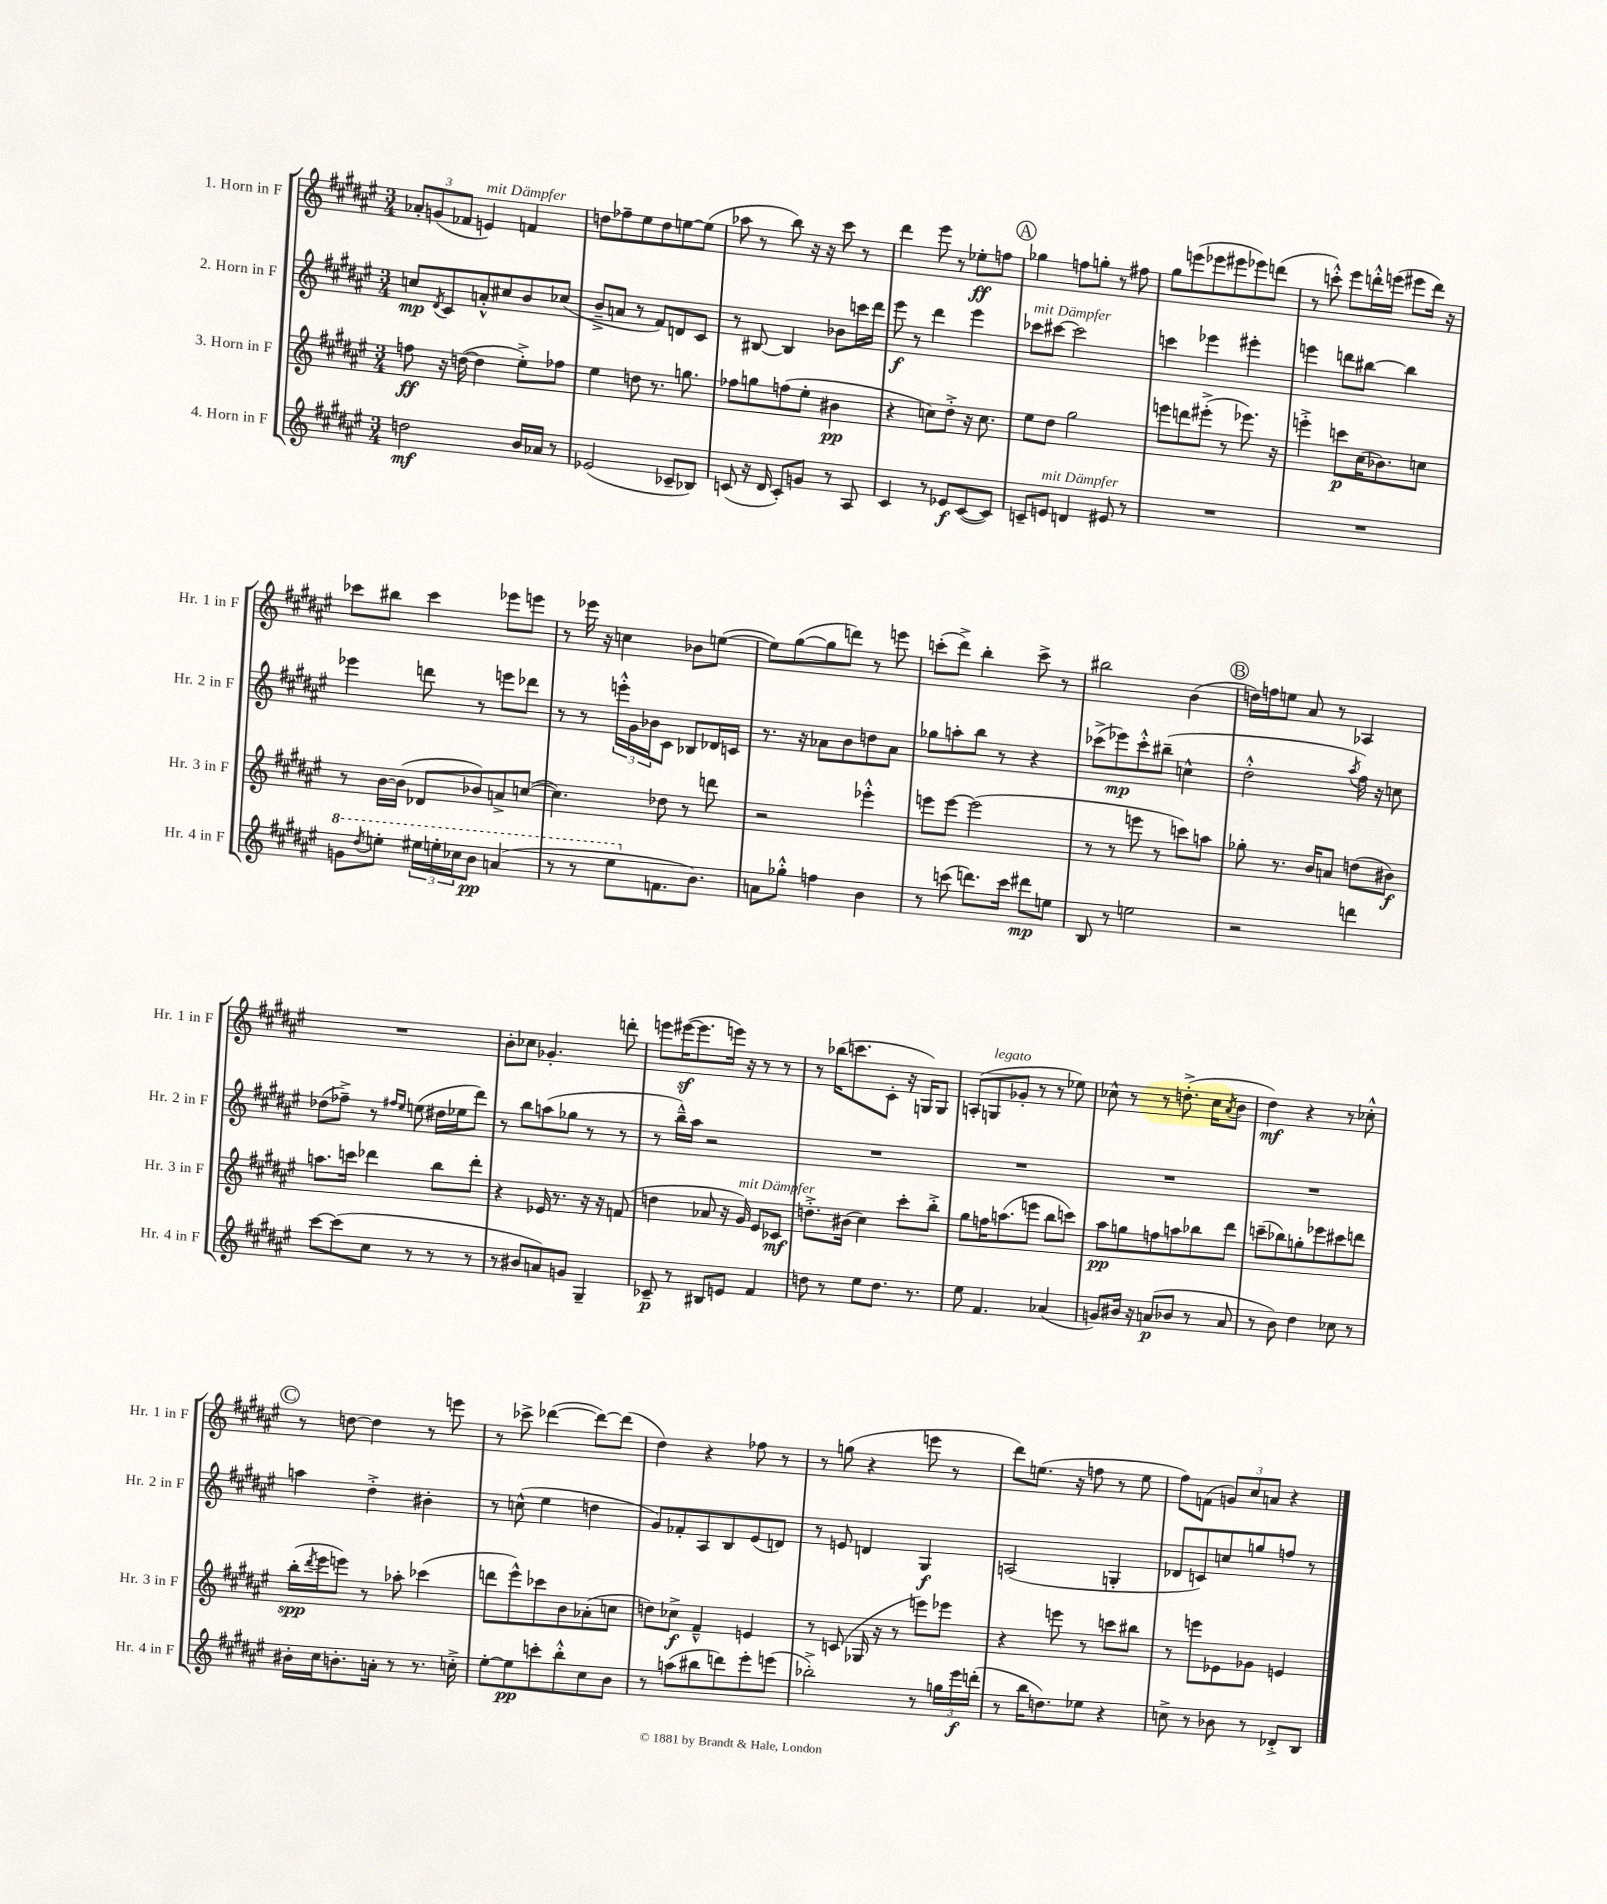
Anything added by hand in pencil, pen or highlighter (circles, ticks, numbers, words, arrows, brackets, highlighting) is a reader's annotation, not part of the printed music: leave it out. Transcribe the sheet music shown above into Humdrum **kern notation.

**kern	**kern	**kern	**kern
*staff4	*staff3	*staff2	*staff1
*clefG2	*clefG2	*clefG2	*clefG2
*k[f#c#g#d#a#e#]	*k[f#c#g#d#a#e#]	*k[f#c#g#d#a#e#]	*k[f#c#g#d#a#e#]
*M3/4	*M3/4	*M3/4	*M3/4
2dd	8ff	8cc	12a-'
.	.	.	(12g
.	.	8qd#	.
.	16r	8c#	.
.	.	.	12f-
.	([16dd	.	.
.	4dd]	8a'^^	4e)
.	.	8cc#	.
16b	8ee#'^)	8b	4f
16a-	.	.	.
8r	8ff-	(8cc-	.
=	=	=	=
(2e-	4ee#	8b~^	8dd
.	.	8a	8ff-~
.	8dd	8r	8ee#
.	8.r	8f#)	8dd
8c-~	.	8d	[8ee
.	8.gg	.	.
8B-)	.	8c#	(8ee]
=	=	=	=
(8c	8ff-	8r	8aa-
16r	8gg	[8B#	8r
16d#	.	.	.
8c')	(8ff	4B#]	8bb)
8g	8ee#'	.	16r
.	.	.	16r
8r	4b#	8b-	8ccc#
8A#	.	16ccc	8r
.	.	16ddd#	.
=	=	=	=
4c#	4r	8eee#	4ddd#
.	.	8r	.
8r	8cc)	4ddd#	8eee#
8e-	8dd#'^	.	8r
([8c#	16r	4eee#	8ee-'
.	8.cc	.	.
8c#])	.	.	8ff
=	=	=	=
8c~	8ee#	8ccc-	4gg-
8e	8dd#	[8ccc#	.
4d	2gg#	2ccc#]	8ff
.	.	.	8gg'
8e#	.	.	8r
8r	.	.	8ff#
=	=	=	=
2.r	8eee	4ccc	8gg#
.	8ddd	.	(8eee
.	(8eee#'^	4eee-	8eee-
.	8r	.	8eee#
.	8.eee-)	4eee#'	8eee-)
.	.	.	(8ddd
.	16r	.	.
=	=	=	=
2.r	4eee'^	4eee	8r
.	.	.	8ccc'^^)
.	8ccc	8ddd	8eee#
.	(16cc#	[8bb#	16ddd'^^
.	8.b-)	.	(16eee
.	.	4bb#]	8eee#
.	8cc	.	16ddd)
.	.	.	16r
=	=	=	=
8gg	8r	4eee-	8ccc-
8qddd#	.	.	.
8eee'	[16b	.	8bb#
.	(16b]	.	.
24eee#	8d-	8ddd	4ccc-
24eee'	.	.	.
24ccc-	.	.	.
8bb	8b-)	8r	.
(4aa	8a^	8eee	8eee-
.	([8cc	8ddd-	8eee
=	=	=	=
8r	4.cc])	8r	8r
8r	.	8r	16eee-
.	.	.	16r
8eee#	.	24eee'^^	4cc
.	.	24g#	.
.	.	24b-	.
8.f	8dd-	8c#	.
.	8r	8B-	8b-
8.b)	.	.	.
.	8ddd	16d-	([8ee
.	.	16c	.
=	=	=	=
8a	2r	8.r	8ee])
8gg-'^^	.	.	([8gg#
.	.	16r	.
4ff	.	8a-	8gg#]
.	.	8b	8ddd)
4b	4eee-'^^	8dd	8r
.	.	8a-	8eee
=	=	=	=
8r	8eee	8gg-	(8ccc'
(8ccc	[8eee	8aa'	8ddd#^)
8.ddd)	(2eee]	8bb	4bb'
.	.	8r	.
16ccc	.	.	.
8ddd#	.	4r	8ccc^
8ee	.	.	8r
=	=	=	=
8B	8r	(8ccc-^	2bb#
8r	8r	8eee-)	.
2ee	8eee	8ccc-'^^	.
.	8r	(8bb#~	.
.	8ccc)	4cc^^	(4b
.	8aa	.	.
=	=	=	=
2r	8gg-'	2dd#'^^	16dd)
.	.	.	16ff
.	8.r	.	8ee
.	.	.	8a#
.	16b	.	.
.	8a	.	8r
.	.	8qaa#	.
4ddd	(8dd	16ff#)	4A-
.	.	16r	.
.	8b#)	8cc	.
=	=	=	=
[8ccc#	8.aa	(8dd-	2.r
(8ccc#]	.	8ff-~^)	.
.	16ccc	.	.
8cc#	4ddd-	8r	.
.	.	16qqff#	.
.	.	16qqee#	.
8r	.	(8ee	.
8r	8bb	16dd#	.
.	.	16ee-	.
8r	8ddd-'	8ddd#)	.
=	=	=	=
8r	4r	8r	8b'
8b#	.	8bb	8cc-
8a)	16e-	(8aa	4.g-'
.	8.r	.	.
8g	.	8gg-	.
4G#~	16r	8r	.
.	16r	.	.
.	(8f	8r	8ddd'
=	=	=	=
8c-~	4dd	8r	8eee
8r	.	16bb~^^)	([16eee#
.	.	16aa#	8.eee#]
8B#	8a-	2r	.
8e	16r	.	16eee)
.	16g#)	.	16r
4f#	8e#	.	8r
.	8c-	.	8r
=	=	=	=
8dd	8.dd'^	2.r	8r
8r	.	.	(16bb-
.	(16b#	.	8.ccc
8ee#	4cc#)	.	.
8.dd	.	.	8c#'
.	8ccc#'	.	16r
8.r	.	.	16G)
.	8bb'^	.	8G
=	=	=	=
8ee#	8gg#	2.r	(8A'
4.f#	16ff	.	8G
.	(8.aa	.	.
.	.	.	8g-'
.	8eee	.	8r
(4a-	8bb	.	8r
.	8ccc)	.	8ee-)
=	=	=	=
8g)	8aa#	2.r	8cc-^^
16b#	8gg	.	8r
16r	.	.	.
(8a	8ff	.	8r
8b-	8aa	.	(8.dd'^
8r	8bb-	.	.
.	.	.	16cc-
.	.	.	8qa#
8a	8ddd#	.	8b
=	=	=	=
8r	(8ccc~	2.r	4dd#)
8b)	8bb-)	.	.
4dd#	8gg'	.	4r
.	8eee-	.	.
8cc-	8ccc#	.	8r
8r	8ddd	.	8cc-'^^
=	=	=	=
16b#'	(16bb'	4aa	8r
.	8qddd#	.	.
16cc#	16eee#	.	.
8.b'	8eee)	.	[8dd
.	8r	4dd#'^	4dd]
16a'	.	.	.
8r	8aa-'	.	.
8.r	(4ccc-	4b#'	8r
.	.	.	8eee
16cc'^	.	.	.
=	=	=	=
[8ee#'	8ddd	8r	8r
8ee#]	8eee#^^)	(8cc^^	8ccc-^
8ccc'	8ccc-	4ee#	([4ddd-
8bb'^^	8b	.	.
8cc#	(8a-'	4dd	8ddd-_)
8b	8cc	.	(8ddd-]
=	=	=	=
8r	8dd)	8g#)	4dd#)
(8aa	8cc-^	8f-'	.
8bb#	4f#~^^	8A#	4r
8ddd)	.	8B	.
8eee#'	4e	(8e#	8ff-
(8eee	.	8d)	8r
=	=	=	=
2bb-'^)	8r	8r	8r
.	(8c	8e	(8gg
.	16G-	4d	4r
.	16r	.	.
.	8r	.	.
8r	8eee)	4G#	8eee
24gg	8eee-	.	8r
24eee#	.	.	.
(24ddd'	.	.	.
=	=	=	=
8r	4r	(2A	8ddd#)
16bb	.	.	(8.ee
8.dd)	.	.	.
.	8eee	.	.
.	.	.	16r
8ee-	8r	.	8ff
4r	8ccc	4G'	8r
.	8bb#	.	8ee
=	=	=	=
8cc^	8r	8d-	8ff#)
8r	8eee	8c)	(8f
8b-	8e-	8cc	12g)
.	.	.	12cc#
8r	8g-	8gg	.
.	.	.	12a
8d-'^	4e	8ff	4r
8B	.	8r	.
==	==	==	==
*-	*-	*-	*-
